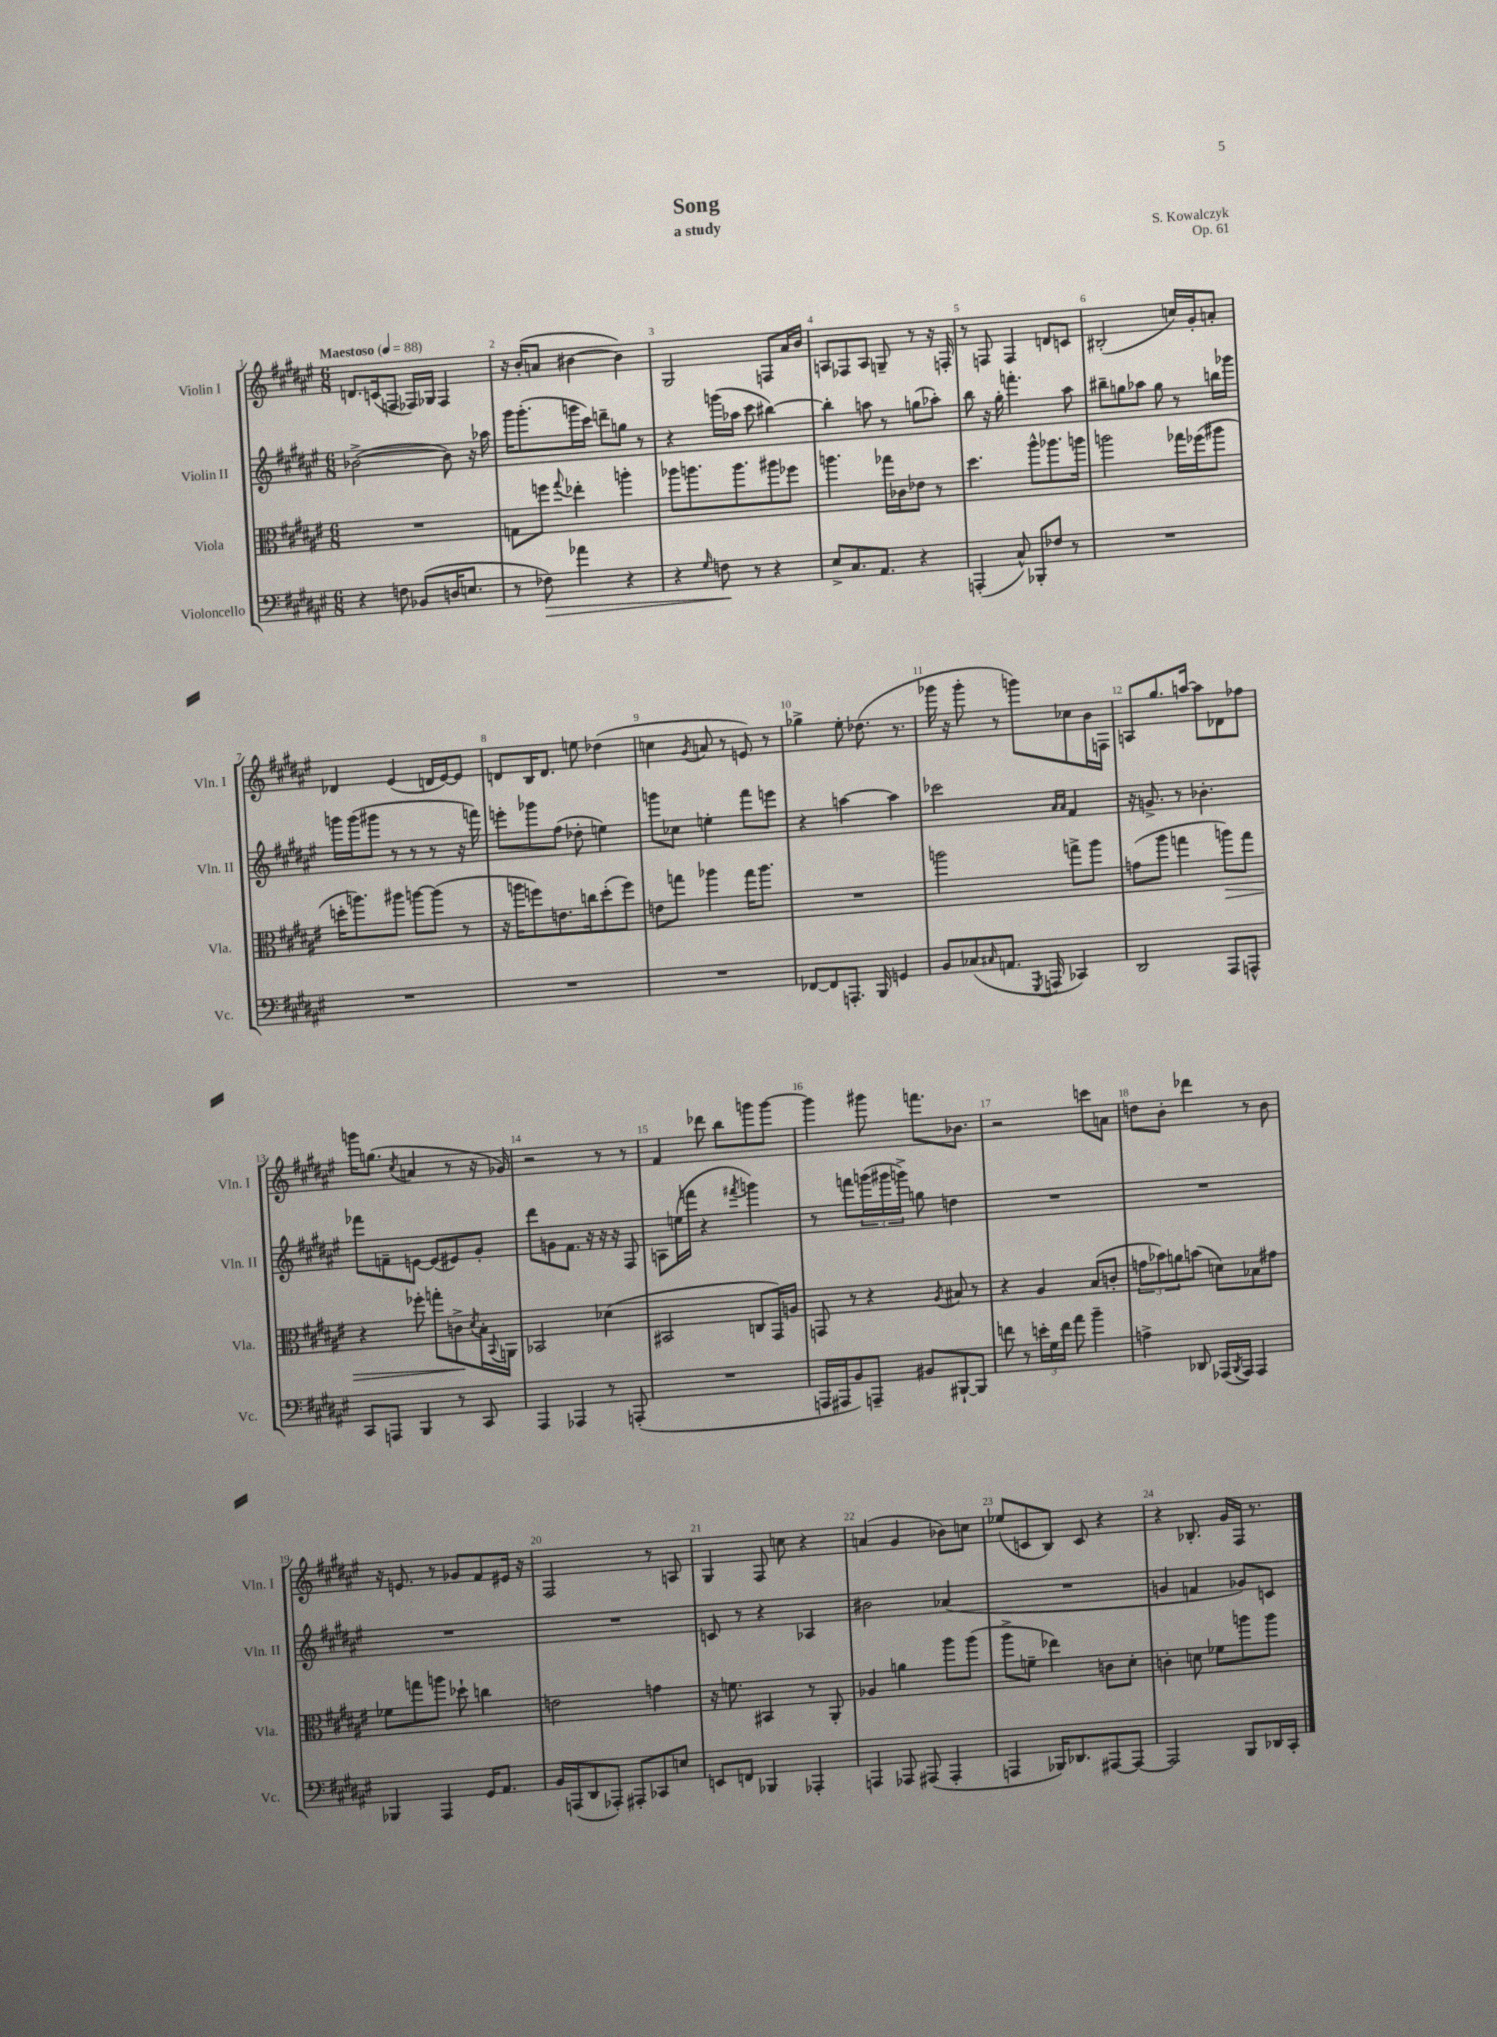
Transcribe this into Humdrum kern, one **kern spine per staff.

**kern	**kern	**kern	**kern
*staff4	*staff3	*staff2	*staff1
*clefF4	*clefC3	*clefG2	*clefG2
*k[f#c#g#d#a#e#]	*k[f#c#g#d#a#e#]	*k[f#c#g#d#a#e#]	*k[f#c#g#d#a#e#]
*M6/8	*M6/8	*M6/8	*M6/8
*MM88	*MM88	*MM88	*MM88
4r	2.r	([2b-^	8.d
.	.	.	(16c
8F	.	.	8F
(8BB-	.	.	16F-)
.	.	.	16G-
16D	.	8b-])	4F-
8.E	.	.	.
.	.	16r	.
.	.	16aa-	.
=	=	=	=
8r	8G	16ggg#	16r
.	.	(8.ggg#'	(16b'
8F-)	8ff	.	8a
.	8qqgg#	.	.
4a-	4ee-'	16ggg	[4b#
.	.	16ccc#)	.
.	.	8ddd~	.
4r	4aa'	8gg	4b#])
.	.	8r	.
=	=	=	=
4r	8aa-	4r	2G#
.	8.aa	.	.
16qqG#	.	.	.
8F	.	(16ggg	.
.	8.aa	16aa-	.
8r	.	8ccc#	.
4r	8aa#	[4bb#)	8F
.	8ff-	.	16a#
.	.	.	16b
=	=	=	=
8E#^	4.aa	4bb#']	8A
8.C#	.	.	8F-
.	.	8aa	8A
8.AA#	.	.	.
.	16gg-	8r	8G~
.	16c-	.	.
4r	8e-	(8gg	8r
.	8r	8aa-')	16r
.	.	.	16F'
=	=	=	=
(4AAA'	4.dd#	8bb	8r
.	.	16r	8F
.	.	16gg#'	.
8C#^^)	.	4.fff'	4F
8BBB-'	8aa#^^	.	.
8F-	8.aa-	.	8d
8r	.	8aa#	8c
.	16aa	.	.
=	=	=	=
2.r	2aa	8bb#~	(2B#'
.	.	8gg	.
.	.	8aa-	.
.	.	8gg	.
.	16gg-	8r	16cc)
.	(16ff-	.	16g#'
.	8aa#	16bb	8a'
.	.	16ggg-	.
=	=	=	=
2.r	16dd'	16ggg	4d-
.	8.aa)	(16ggg	.
.	.	8ggg#	.
.	8aa#	8r	(4e#
.	[8aa	8r	.
.	(8aa]	8r	16d
.	.	.	[16e#)
.	8r	16r	8e#]
.	.	16fff)	.
=	=	=	=
2.r	16r	8eee'	8d
.	16aa	.	.
.	8ff)	8ggg-	16B
.	.	.	8.d
.	8.e	(8ff#	.
.	.	8dd-'	8ee
.	16cc	.	.
.	(8dd#'	4ee)	(4dd-
.	8ff)	.	.
=	=	=	=
2.r	8e	8ggg	4cc
.	8gg	8cc-	.
.	.	.	8qg#
.	4aa-	4ee'	8a
.	.	.	8r
.	16gg	8fff#	8e)
.	8.aa-	.	.
.	.	8eee	8r
=	=	=	=
[8FF-	2.r	4r	4gg-^
8FF-]	.	.	.
8.AAA'	.	[4aa	8ee#'
.	.	.	(8.dd-
16BBB	.	.	.
4GG	.	4aa]	.
.	.	.	8.r
=	=	=	=
8BB	2aa	2ccc-	16ggg-
.	.	.	16r
(8C-	.	.	8ggg-'
16qqC#	.	.	.
8.AA	.	.	8r
.	.	.	8ggg)
8qGGG#	.	.	.
16AAA	.	.	.
.	.	16qqa#	.
.	.	16qqa#	.
4CC-)	8gg^	4f#	8cc-
.	8aa	.	16b
.	.	.	16F
=	=	=	=
2DD#	(8g	16r	8A
.	.	8.g^	.
.	8aa#	.	8.gg#
.	4gg	8r	.
.	.	.	[16aa
.	.	4.b-'	8aa]
8AAA#	8aa)	.	8d-
8AAA^^	8gg	.	8ff-
=	=	=	=
8CC#	4r	8fff-	16ggg
.	.	.	(8.gg
8AAA	.	8f~	.
.	.	.	8qcc#
4BBB	8ff-'	[8e	4a
.	8gg'	(8e]	.
8r	8c^	8e#)	8r
.	8qd#	.	.
8CC#	16B'	8g#'	16r
.	8qqBB	.	.
.	16AA	.	16g-)
=	=	=	=
4AAA#	2BB-	8ddd#	2r
.	.	8g	.
4AAA-	.	8.f#	.
.	.	16r	.
8r	(4d-	16r	8r
.	.	16r	.
(8AAA'	.	8F#	8r
=	=	=	=
2.r	2BB#	8A	4f#
.	.	(16ee	.
.	.	16fff	.
.	.	4r	8ddd-
.	.	.	8bb
.	.	8qfff#	.
.	8C	4ggg)	8ggg
.	16GG#)	.	[8ggg
.	16A	.	.
=	=	=	=
16AAA	8GG	8r	4ggg]
16AAA#	.	.	.
8BB)	8r	8fff	.
8AAA~	4r	(24ggg	8ggg#
.	.	24ggg#	.
.	.	24ggg^)	.
8BB#	.	8gg	8.fff
.	8qA#	.	.
[8BBB#`	8B#	4dd	.
.	.	.	8.b-
8BBB#]	8r	.	.
=	=	=	=
8f	4r	2.r	2r
8r	.	.	.
24e'	4A#	.	.
24G#	.	.	.
24f	.	.	.
8a#	.	.	.
4b~	(8B	.	8ccc
.	8c'	.	8a
=	=	=	=
4A^	12g	2.r	8dd
.	12b-)	.	.
.	.	.	8b'
.	12a	.	.
8DD-	(8b	.	4ddd-
(16AAA-	8d)	.	.
8qBBB	.	.	.
16AAA-)	.	.	.
4AAA-	8B-	.	8r
.	8g#	.	8b
=	=	=	=
4BBB-	8f-	2.r	16r
.	.	.	8.e
.	8gg	.	.
4AAA#	8aa	.	8r
.	8dd-`	.	8g-
16GG#	4cc	.	8f#
8.AA#	.	.	.
.	.	.	16e#
.	.	.	16r
=	=	=	=
16BB	2e	2.r	2F#
(16AAA	.	.	.
8DD#	.	.	.
8AAA-')	.	.	.
8AAA#'	.	.	.
8CC-	4g	.	8r
8E	.	.	8A
=	=	=	=
8EE	16r	8c	4G#
.	8.f	.	.
8FF	.	8r	.
4BBB-	4BB#	4r	8F#
.	.	.	8cc
4AAA-'	8r	4A-	4r
.	8AA#'	.	.
=	=	=	=
4AAA	4A-	2b#	(4a
8AAA-	4a	.	4g#
(8AAA#	.	.	.
4AAA#'	8aa#	(4a-	8b-)
.	(8aa#	.	8cc
=	=	=	=
4AAA	8aa#^	2.r	(8ee-
.	8f~	.	8c
16BBB-)	4ee-)	.	8B)
8.DD-	.	.	.
.	.	.	8c
[8AAA#	8c	.	4r
8AAA#_	8d#'	.	.
=	=	=	=
2AAA#]	4c'	4g	4r
.	8d	4f	8.B-'
.	8f-	.	.
.	.	.	16g#
8BBB	8aa	8g-)	16F#
.	.	.	8.r
16DD-	8aa	8c	.
16CC#'	.	.	.
==	==	==	==
*-	*-	*-	*-
